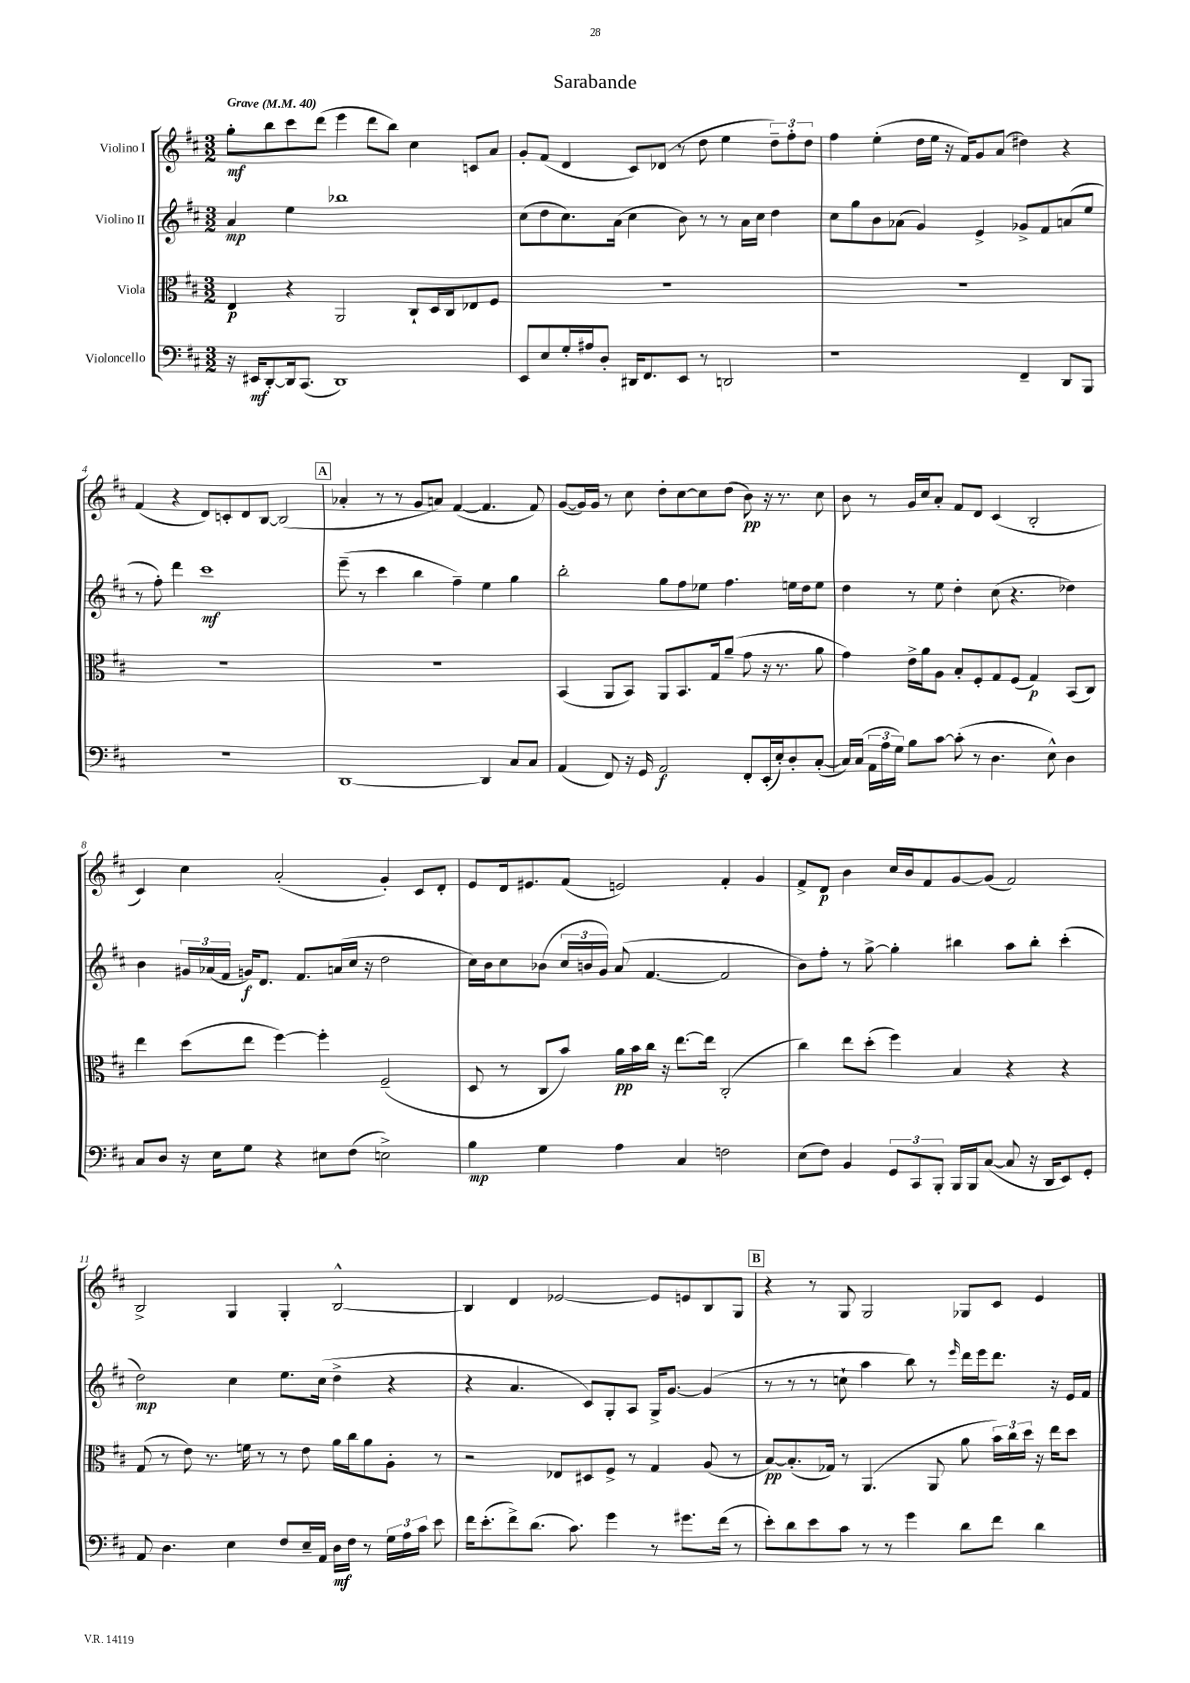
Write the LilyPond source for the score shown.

\header { title = "Sarabande" }
<<
\new StaffGroup <<
\new Staff = "s0" \with { instrumentName = "Violino I" } {
    \clef treble \key d \major \numericTimeSignature \time 3/2 \tempo "Grave" 4 = 40
    \autoBeamOff g''8[-.\mf b''8 cis'''8 d'''8]( e'''4 d'''8[ b''8]) cis''4 c'8[ a'8] |
    g'8[-. fis'8]( d'4 cis'8[) des'8]( r8 d''8 e''4 \tuplet 3/2 { d''8[--) fis''8-. d''8] } |
    fis''4 e''4-.( d''16[ e''16] r16 fis'16[) g'8 a'8]( dis''4) r4 |
    fis'4( r4 d'8[) c'8-. d'8 b8]~ b2( |
    \mark \markup { \box "A" } aes'4-. r8 r8 g'8[ a'8]) fis'4~( fis'4. fis'8) |
    g'8[~( g'16) g'16] r8 cis''8 d''8[-. cis''8~ cis''8 d''8]( b'8\pp) r16 r8. cis''8 |
    b'8 r8 g'16[ cis''16 a'8]-. fis'8[ d'8] cis'4( b2-. |
    cis'4) cis''4 a'2-.( g'4-.) cis'8[ d'8]-. |
    e'8[ d'16 eis'8. fis'8]( e'2) fis'4-. g'4 |
    fis'8[-> d'8]\p b'4 cis''16[ b'16 fis'8 g'8~ g'8]( fis'2) |
    b2-> g4 g4-. b2~-^ |
    b4 d'4 ees'2~ ees'8[ e'8 b8 g8] |
    \mark \markup { \box "B" } r4 r8 g8 g2 ges8[ cis'8] e'4 \bar "|." |
}
\new Staff = "s1" \with { instrumentName = "Violino II" } {
    \clef treble \key d \major \numericTimeSignature \time 3/2
    \autoBeamOff a'4\mp e''4 bes''1 |
    cis''8[( d''8 cis''8.) a'16]( cis''4 b'8) r8 r8 a'16[ cis''16] d''4 |
    cis''8[ g''8 b'8 aes'8]( g'4) e'4-> ges'8[-> fis'8 a'8( e''8] |
    r8 fis''8-.) d'''4 cis'''1\mf |
    \mark \markup { \box "A" } e'''8--( r8 cis'''4 b''4 fis''4--) e''4 g''4 |
    b''2-. g''8[ fis''8 ees''8] fis''4. e''16[ d''16 e''8] |
    d''4 r8 e''8 d''4-. cis''8( r4. des''4) |
    b'4 \tuplet 3/2 { gis'16[ aes'16( fis'16] } g'16[\f) d'8.] fis'8.[ a'16( cis''16] r16 d''2 |
    cis''16[) b'16 cis''8 bes'8]( \tuplet 3/2 { cis''16[ b'16 g'16]) } a'8( fis'4.~ fis'2 |
    b'8[) fis''8]-. r8 g''8~-> g''4-. bis''4 a''8[ bis''8]-. cis'''4-.( |
    d''2\mp) cis''4 e''8.[ cis''16]( d''4-> r4 |
    r4 a'4. cis'8[) g8-. a8] g16[-> g'8.]~ g'4( |
    \mark \markup { \box "B" } r8 r8 r8 c''8-! a''4 b''8) r8 \grace { e'''16 } d'''16[ e'''16 d'''8.] r16 e'16[ fis'16] \bar "|." |
}
\new Staff = "s2" \with { instrumentName = "Viola" } {
    \clef alto \key d \major \numericTimeSignature \time 3/2
    \autoBeamOff e4\p r4 a,2 cis8[-! d16 cis16 ees8 fis8] |
    R1. |
    R1. |
    R1. |
    \mark \markup { \box "A" } R1. |
    b,4( a,8[ b,8]) a,8[ b,8. g16 a'8]--( g'8 r16 r8. a'8 |
    g'4) e'16[-> a'16 a8] b8[-. fis8-. g8 fis8]( g4\p) b,8[( cis8]) |
    e''4 d''8[( e''8] fis''4~) fis''4-. fis2--( |
    d8 r8 cis8[ b'8]) a'16[\pp b'16 cis''16] r16 e''8.[~ e''16] cis2-.( |
    cis''4) e''8[ d''8]-.( fis''4) b4 r4 r4 |
    g8( r8 e'8) r8. f'16 r8 r8 e'8 a'16[ cis''16 a'8 a8]-. r8 |
    r2 ees8[ dis8 fis8]-> r8 g4 a8( r8 |
    \mark \markup { \box "B" } b8[~\pp) b8.-.( ges16]) r8 a,4.( a,8 a'8 \tuplet 3/2 { b'16[) cis''16 d''16] } r16 e''16[ d''8] \bar "|." |
}
\new Staff = "s3" \with { instrumentName = "Violoncello" } {
    \clef bass \key d \major \numericTimeSignature \time 3/2
    \autoBeamOff r16 eis,16[\mf d,8~-. d,16 cis,8.]( d,1) |
    e,8[ e8 g16-. ais16 d8]-. dis,16[ fis,8. e,8] r8 d,2 |
    r1 fis,4-- d,8[ b,,8] |
    R1. |
    \mark \markup { \box "A" } d,1~ d,4 cis8[ cis8] |
    a,4( fis,8) r16 g,16 a,2\f fis,8[-. e,16-.( e16-.) d8-. cis8]~-.( |
    cis16[) cis16]( \tuplet 3/2 { a,16[ a16 g16]) } b8[ cis'8]~ cis'8-.( r8 d4. e8-^) d4 |
    cis8[ d8] r16 e16[ g8] r4 eis8[ fis8]( e2->) |
    b4\mp g4 a4 cis4 f2 |
    e8[( fis8]) b,4 \tuplet 3/2 { g,8[ cis,8 b,,8]-. } b,,16[ b,,16 cis8]~( cis8 r16 d,16[ e,8) g,8]-. |
    a,8 d4. e4 fis8[ e16-- a,16] d16[\mf fis16] r8 \tuplet 3/2 { g16[ a16 cis'16] } e'8 |
    fis'16[ e'8.-.( fis'8->) d'8.]( cis'8.) g'4 r8 gis'8.[ fis'16]( r8 |
    \mark \markup { \box "B" } e'8[-.) d'8 e'8 cis'8] r8 r8 g'4 d'8[ fis'8] d'4 \bar "|." |
}
>>
>>
